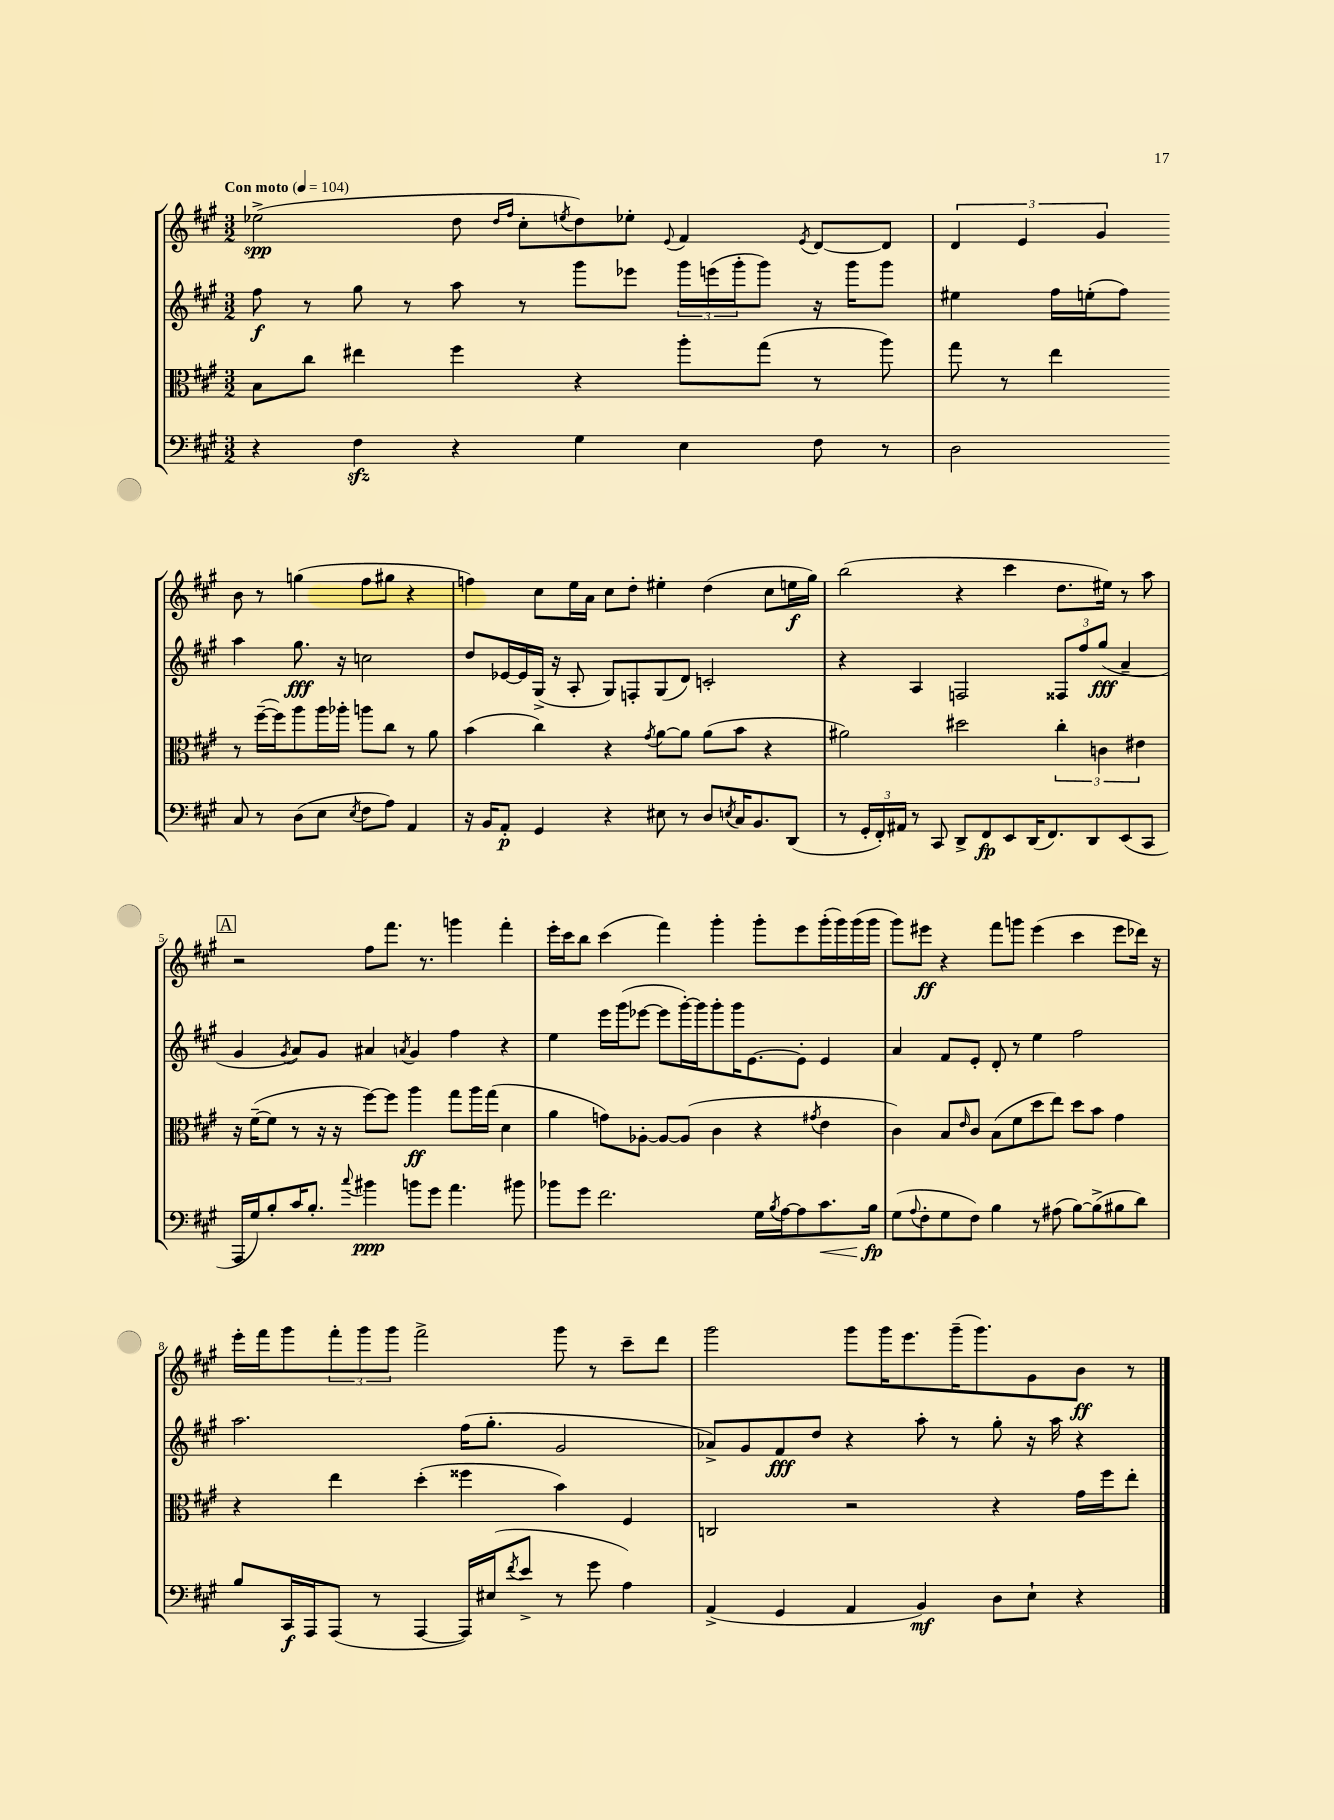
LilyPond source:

<<
\new StaffGroup <<
\new Staff = "s0" {
    \clef treble \key a \major \numericTimeSignature \time 3/2 \tempo "Con moto" 4 = 104
    ees''2->\spp( d''8 \grace { d''16 fis''16 } cis''8-. \acciaccatura { e''8 } d''8) ees''8-. \appoggiatura { e'8 } fis'4 \acciaccatura { e'8 } d'8~ d'8 |
    \tuplet 3/2 { d'4 e'4 gis'4 } b'8 r8 g''4( fis''8 gis''8 r4 |
    f''4) cis''8 e''16 a'16 cis''8 d''8-. eis''4-. d''4( cis''8 e''16\f gis''16) |
    b''2( r4 cis'''4 d''8. eis''16) r8 a''8 |
    \mark \markup { \box "A" } r2 fis''8 fis'''8. r8. g'''4 fis'''4-. |
    e'''16-. cis'''16 b''8 cis'''4( fis'''4) gis'''4-. gis'''8-. e'''8 gis'''16-.( gis'''16) gis'''16( gis'''16 |
    gis'''8) eis'''8\ff r4 fis'''8 g'''8 eis'''4( cis'''4 eis'''8 des'''16) r16 |
    e'''16-. fis'''16 gis'''8 \tuplet 3/2 { fis'''8-. gis'''8 gis'''8 } fis'''2-> gis'''8 r8 cis'''8-- d'''8 |
    gis'''2 gis'''8 gis'''16 e'''8. gis'''16--( gis'''8.) gis'8 b'8\ff r8 \bar "|." |
}
\new Staff = "s1" {
    \clef treble \key a \major \numericTimeSignature \time 3/2
    fis''8\f r8 gis''8 r8 a''8 r8 gis'''8 ees'''8 \tuplet 3/2 { gis'''16 e'''16( gis'''16-. } gis'''8) r16 gis'''16 gis'''8 |
    eis''4 fis''16 e''16-.( fis''8) a''4 gis''8.\fff r16 c''2 |
    d''8 ees'16~ ees'16 gis16->( r16 a8-. gis8) f8-. gis8( d'8) c'2-. |
    r4 a4 f2 \tuplet 3/2 { fisis8 fis''8 gis''8\fff( } a'4-- |
    \mark \markup { \box "A" } gis'4 \acciaccatura { gis'8 } a'8) gis'8 ais'4 \acciaccatura { a'8 } gis'4 fis''4 r4 |
    e''4 e'''16 gis'''16( ees'''8~ ees'''8 gis'''16~-.) gis'''16 gis'''8-. gis'''16 e'8.~ e'8-. e'4 |
    a'4 fis'8 e'8-. d'8-. r8 e''4 fis''2 |
    a''2. fis''16( gis''8.-. gis'2 |
    aes'8->) gis'8 fis'8\fff d''8 r4 a''8-. r8 gis''8-. r16 a''16 r4 \bar "|." |
}
\new Staff = "s2" {
    \clef alto \key a \major \numericTimeSignature \time 3/2
    b8 cis''8 eis''4 fis''4 r4 a''8-. gis''8( r8 a''8) |
    gis''8 r8 e''4 r8 fis''16~--( fis''16) a''8 a''16 aes''16-. a''8 cis''8 r8 a'8 |
    b'4( cis''4) r4 \acciaccatura { gis'8 } a'8~ a'8 a'8( b'8 r4 |
    ais'2) dis''2 \tuplet 3/2 { cis''4-. c'4 eis'4 } |
    \mark \markup { \box "A" } r16 fis'16~--( fis'8 r8 r16 r16 fis''8~) fis''8 a''4\ff gis''8 a''16 gis''16( d'4 |
    a'4 g'8) aes8~-. aes8~ aes8( cis'4 r4 \acciaccatura { gis'8 } e'4 |
    cis'4) b8 \grace { e'16 } cis'8 b8( fis'8 d''8 e''8) d''8 b'8 gis'4 |
    r4 e''4 d''4-.( fisis''4 b'4) fis4 |
    c2 r2 r4 gis'16 fis''16 e''8-. \bar "|." |
}
\new Staff = "s3" {
    \clef bass \key a \major \numericTimeSignature \time 3/2
    r4 fis4\sfz r4 gis4 e4 fis8 r8 |
    d2 cis8 r8 d8( e8 \acciaccatura { e8 } fis8 a8) a,4 |
    r16 b,16 a,8-.\p gis,4 r4 eis8 r8 d8 \acciaccatura { e8 } cis16 b,8. d,8( |
    r8 \tuplet 3/2 { gis,16-. fis,16-.) ais,16 } r8 cis,8 d,8-> fis,8\fp e,8 d,16( fis,8.) d,8 e,8( cis,8 |
    \mark \markup { \box "A" } a,,16 gis16) b8-. cis'16 b8.-. \appoggiatura { cis''8 } bis'4\ppp b'8 gis'8 a'4. bis'8 |
    bes'8 gis'8 fis'2. gis16 \acciaccatura { b8 } a16~ a8 cis'8.\< b16\fp\! |
    gis8( \appoggiatura { a8 } fis8-. gis8 fis8) b4 r8 ais8( b8~) b8->( bis8 d'8) |
    b8 cis,16\f a,,16 a,,8( r8 a,,4~ a,,16) eis16( \acciaccatura { fis'8 } e'8-> r8 gis'8 a4) |
    a,4->( gis,4 a,4 b,4\mf) d8 e8-! r4 \bar "|." |
}
>>
>>
